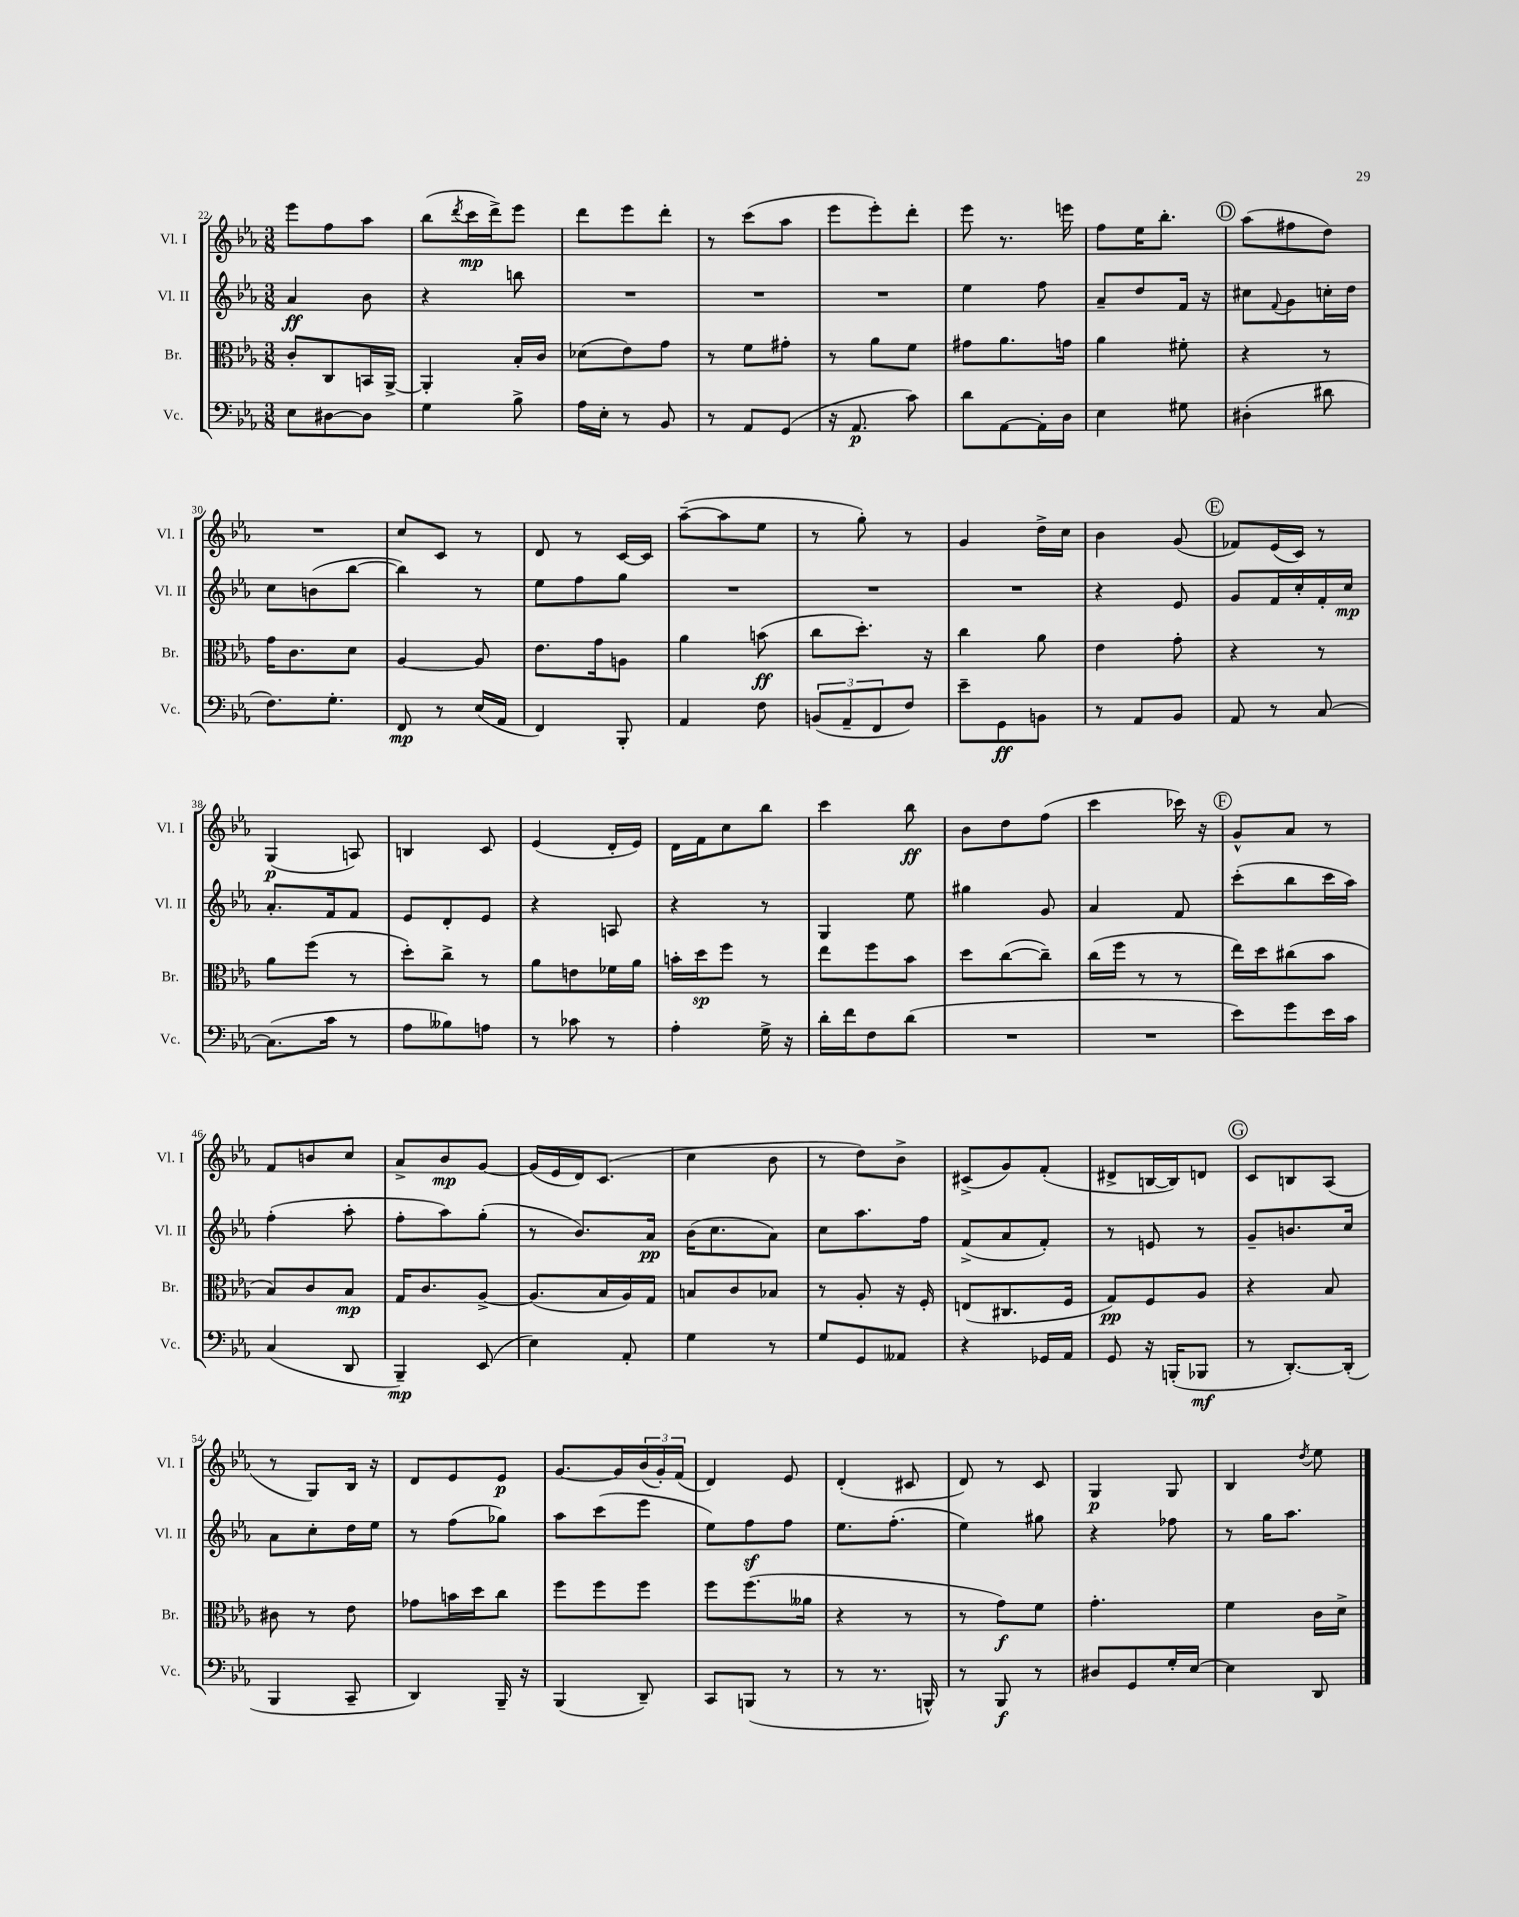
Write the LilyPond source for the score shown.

<<
\new StaffGroup <<
\new Staff = "s0" \with { instrumentName = "Vl. I" shortInstrumentName = "Vl. I" } {
    \clef treble \key ees \major \numericTimeSignature \time 3/8
    ees'''8 f''8 aes''8 |
    bes''8( \acciaccatura { d'''8 } c'''16\mp d'''16->) ees'''8 |
    d'''8 ees'''8 d'''8-. |
    r8 c'''8( aes''8 |
    ees'''8 ees'''8-.) d'''8-. |
    ees'''8 r8. e'''16 |
    f''8 ees''16 bes''8.-. |
    \mark \markup { \circle "D" } aes''8( fis''8 d''8) |
    R4. |
    c''8 c'8 r8 |
    d'8 r8 c'16~ c'16 |
    aes''8~--( aes''8 ees''8 |
    r8 g''8-.) r8 |
    g'4 d''16-> c''16 |
    bes'4 g'8( |
    \mark \markup { \circle "E" } fes'8) ees'16( c'16) r8 |
    g4\p( a8) |
    b4 c'8 |
    ees'4( d'16-. ees'16) |
    d'16 f'16 c''8 bes''8 |
    c'''4 bes''8\ff |
    bes'8 d''8 f''8( |
    c'''4 ces'''16) r16 |
    \mark \markup { \circle "F" } g'8-^ aes'8 r8 |
    f'8 b'8 c''8 |
    aes'8-> bes'8\mp g'8~ |
    g'16( ees'16 d'16) c'8.( |
    c''4 bes'8 |
    r8 d''8) bes'8-> |
    cis'8->( g'8) f'8-.( |
    dis'8-> b16~ b16) d'8 |
    \mark \markup { \circle "G" } c'8 b8 aes8( |
    r8 g8) bes16 r16 |
    d'8 ees'8 ees'8\p |
    g'8.~ g'16 \tuplet 3/2 { bes'16( g'16-.) f'16( } |
    d'4) ees'8 |
    d'4-.( cis'8 |
    d'8) r8 c'8 |
    g4\p g8 |
    bes4 \acciaccatura { d''8 } ees''8 \bar "|." |
}
\new Staff = "s1" \with { instrumentName = "Vl. II" shortInstrumentName = "Vl. II" } {
    \clef treble \key ees \major \numericTimeSignature \time 3/8
    aes'4\ff bes'8 |
    r4 b''8 |
    R4. |
    R4. |
    R4. |
    ees''4 f''8 |
    aes'8-- d''8 f'16 r16 |
    \mark \markup { \circle "D" } cis''8 \appoggiatura { f'8 } g'8 c''16-. d''16 |
    c''8 b'8( bes''8~ |
    bes''4) r8 |
    ees''8 f''8 g''8 |
    R4. |
    R4. |
    R4. |
    r4 ees'8 |
    \mark \markup { \circle "E" } g'8 f'16 c''16-. f'16-. c''16\mp |
    aes'8.-. f'16 f'8 |
    ees'8 d'8-. ees'8 |
    r4 a8 |
    r4 r8 |
    g4 ees''8 |
    gis''4 g'8 |
    aes'4 f'8 |
    \mark \markup { \circle "F" } c'''8-.( bes''8 c'''16 aes''16) |
    f''4-.( aes''8-. |
    f''8-. aes''8) g''8-.( |
    r8 bes'8.) aes'16\pp |
    bes'16( c''8. aes'8) |
    c''8 aes''8. f''16 |
    f'8->( aes'8 f'8-.) |
    r8 e'8 r8 |
    \mark \markup { \circle "G" } g'8-- b'8. c''16 |
    aes'8 c''8-. d''16 ees''16 |
    r8 f''8( ges''8) |
    aes''8 c'''8( ees'''8 |
    ees''8) f''8\sf f''8 |
    ees''8. f''8.-.( |
    ees''4) gis''8 |
    r4 fes''8 |
    r8 g''16 aes''8. \bar "|." |
}
\new Staff = "s2" \with { instrumentName = "Br." shortInstrumentName = "Br." } {
    \clef alto \key ees \major \numericTimeSignature \time 3/8
    c'8-. c8 b,16 aes,16~-> |
    aes,4-. bes16-. c'16 |
    des'8( ees'8) g'8 |
    r8 f'8 gis'8-. |
    r8 aes'8 f'8 |
    gis'8 aes'8. g'16 |
    aes'4 fis'8-. |
    \mark \markup { \circle "D" } r4 r8 |
    g'16 c'8. d'8 |
    aes4~ aes8 |
    ees'8. g'16 a8 |
    aes'4 b'8\ff( |
    c''8 d''8.-.) r16 |
    c''4 aes'8 |
    ees'4 g'8-. |
    \mark \markup { \circle "E" } r4 r8 |
    aes'8 f''8( r8 |
    d''8-.) c''8-> r8 |
    aes'8 e'8 fes'16 aes'16 |
    b'16-. d''16\sp f''8 r8 |
    ees''8 f''8 bes'8 |
    d''8 c''8~( c''8--) |
    c''16( f''16 r8 r8 |
    \mark \markup { \circle "F" } ees''16) d''16 cis''8( bes'8 |
    bes8) c'8 bes8\mp |
    g16 c'8. aes8~-> |
    aes8.( bes16 aes16) g16 |
    b8 c'8 bes8 |
    r8 aes8-. r16 f16-. |
    e8( cis8. f16 |
    g8\pp) f8 aes8 |
    \mark \markup { \circle "G" } r4 bes8 |
    cis'8 r8 ees'8 |
    ges'8 b'16 d''16 c''8 |
    f''8 f''8 f''8 |
    f''8 f''8.( aeses'16 |
    r4 r8 |
    r8 g'8\f) f'8 |
    g'4.-. |
    f'4 c'16 d'16-> \bar "|." |
}
\new Staff = "s3" \with { instrumentName = "Vc." shortInstrumentName = "Vc." } {
    \clef bass \key ees \major \numericTimeSignature \time 3/8
    ees8 dis8~ dis8 |
    g4 bes8-> |
    aes16 ees16-. r8 bes,8 |
    r8 aes,8 g,8( |
    r16 aes,8.\p c'8) |
    d'8 aes,8~ aes,16-. d16 |
    ees4 gis8 |
    \mark \markup { \circle "D" } dis4-.( dis'8 |
    f8.) g8.-. |
    f,8\mp r8 ees16( aes,16 |
    f,4) bes,,8-. |
    aes,4 f8 |
    \tuplet 3/2 { b,8( aes,8-- f,8 } f8) |
    ees'8-- g,8\ff b,8 |
    r8 aes,8 bes,8 |
    \mark \markup { \circle "E" } aes,8 r8 c8~ |
    c8.( c'16 r8 |
    aes8 beses8) a8 |
    r8 ces'8 r8 |
    aes4-. g16-> r16 |
    d'16-. f'16 f8 d'8( |
    R4. |
    R4. |
    \mark \markup { \circle "F" } ees'8) g'8 ees'16 c'16 |
    c4( d,8 |
    bes,,4--\mp) ees,8( |
    ees4) aes,8-. |
    g4 r8 |
    g8 g,8 aeses,8 |
    r4 ges,16 aes,16 |
    g,8 r16 b,,16-.( bes,,8\mf |
    \mark \markup { \circle "G" } r8 d,8.~-.) d,16-.( |
    bes,,4 c,8-- |
    d,4) bes,,16-- r16 |
    bes,,4( d,8--) |
    c,8 b,,8( r8 |
    r8 r8. b,,16-^) |
    r8 bes,,8\f r8 |
    dis8 g,8 g16-. ees16~ |
    ees4 d,8 \bar "|." |
}
>>
>>
\layout { \context { \Score currentBarNumber = #22 } }
